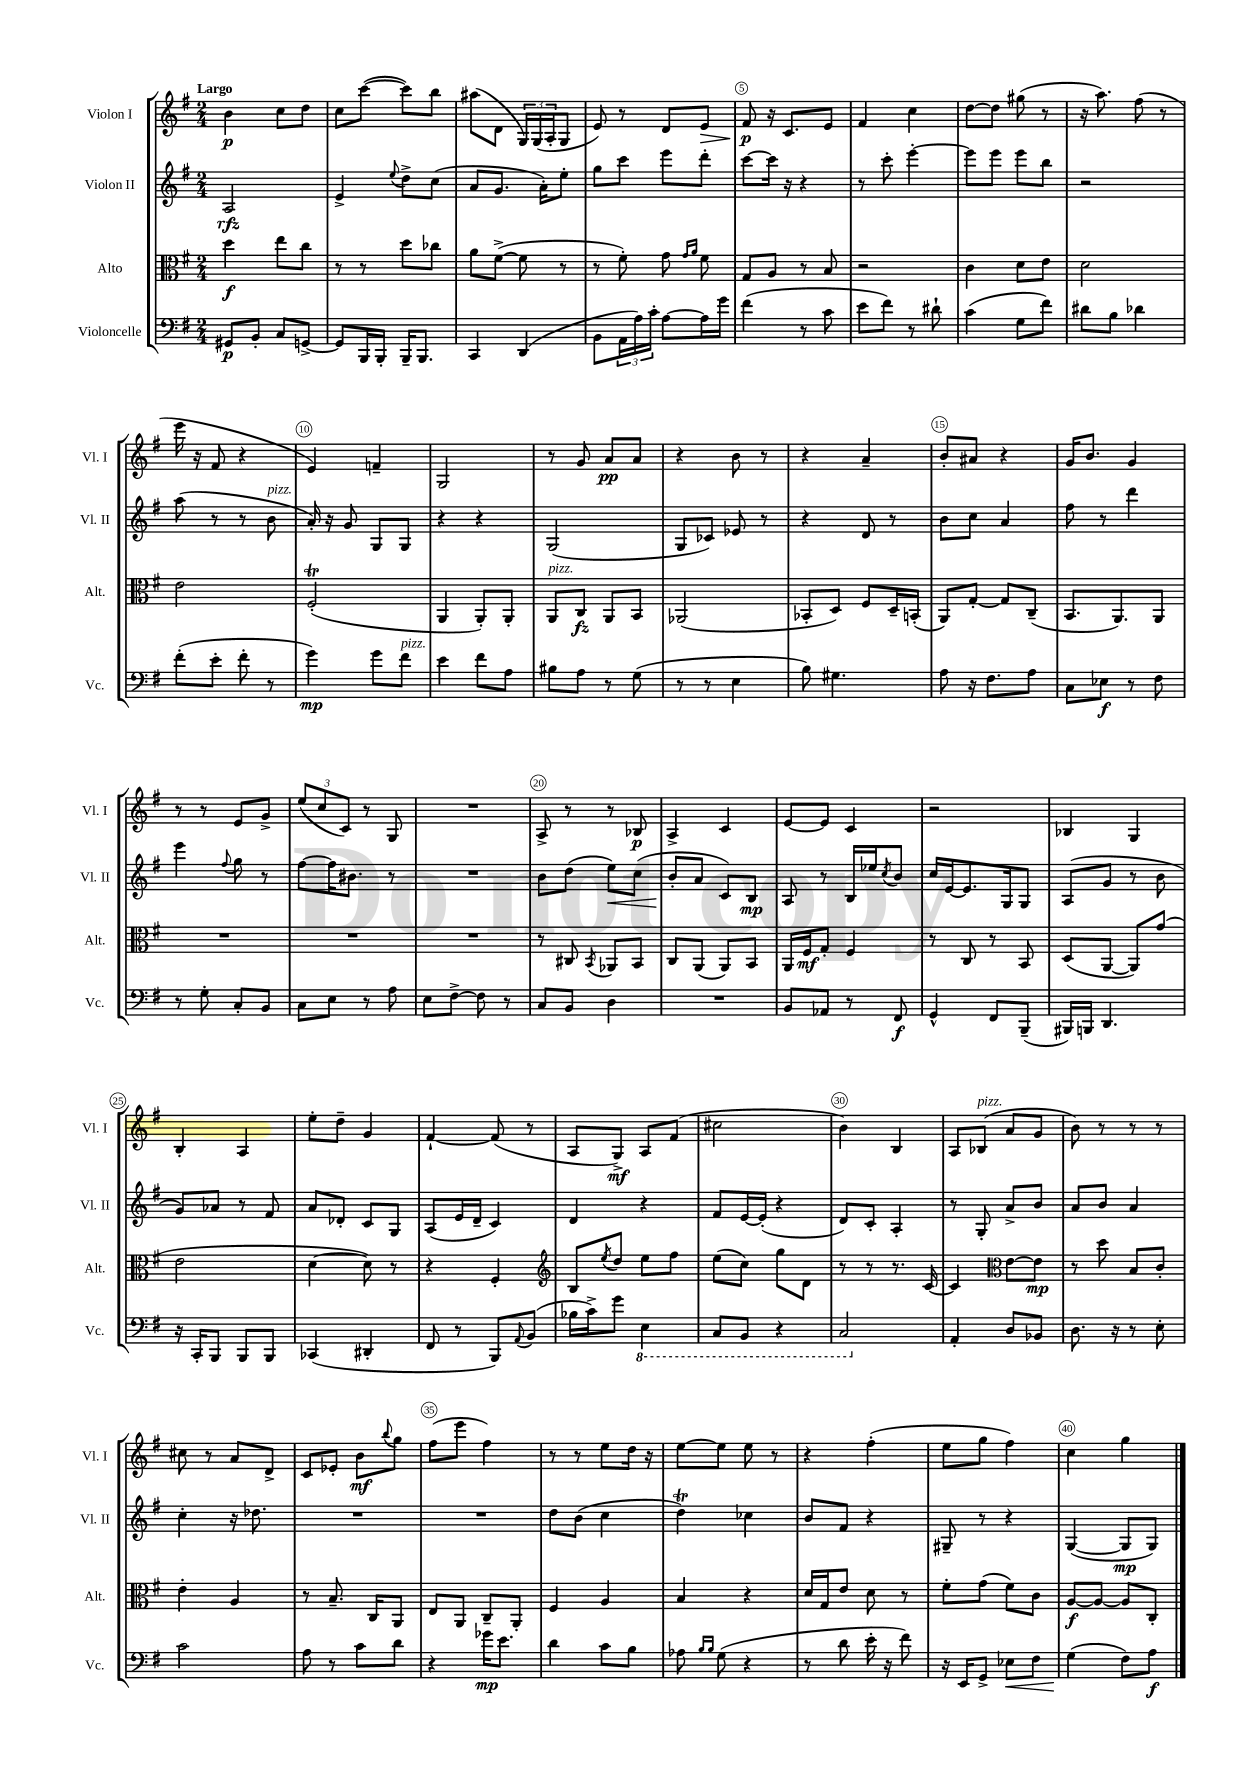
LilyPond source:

<<
\new StaffGroup <<
\new Staff = "s0" \with { instrumentName = "Violon I" shortInstrumentName = "Vl. I" } {
    \clef treble \key g \major \numericTimeSignature \time 2/4 \tempo "Largo"
    b'4\p c''8 d''8 |
    c''8 c'''8~( c'''8) b''8 |
    ais''8( d'8 \tuplet 3/2 { g16) g16( a16-. } g8 |
    e'8) r8 d'8 e'8\> |
    fis'8\p\! r16 c'8. e'8 |
    fis'4 c''4 |
    d''8~ d''8 gis''8( r8 |
    r16 a''8.) fis''8( r8 |
    e'''16 r16 fis'8 r4 |
    e'4) f'4-- |
    g2 |
    r8 g'8 a'8\pp a'8 |
    r4 b'8 r8 |
    r4 a'4-- |
    b'8-. ais'8 r4 |
    g'16 b'8. g'4 |
    r8 r8 e'8 g'8-> |
    \tuplet 3/2 { e''8( c''8 c'8) } r8 g8 |
    R2 |
    a8-> r8 r8 bes8\p |
    a4-> c'4 |
    e'8~ e'8 c'4 |
    r2 |
    bes4 g4 |
    b4-. a4 |
    e''8-. d''8-- g'4 |
    fis'4~-! fis'8( r8 |
    a8 g8->\mf) a8 fis'8( |
    cis''2 |
    b'4) b4 |
    a8 bes8^\markup { \italic "pizz." }( a'8 g'8 |
    b'8) r8 r8 r8 |
    cis''8 r8 a'8 d'8-> |
    c'8 ees'8-. b'8\mf \appoggiatura { b''8 } g''8 |
    fis''8( e'''8 fis''4) |
    r8 r8 e''8 d''16 r16 |
    e''8~ e''8 e''8 r8 |
    r4 fis''4-.( |
    e''8 g''8 fis''4) |
    c''4 g''4 \bar "|." |
}
\new Staff = "s1" \with { instrumentName = "Violon II" shortInstrumentName = "Vl. II" } {
    \clef treble \key g \major \numericTimeSignature \time 2/4
    a2\rfz |
    e'4-> \appoggiatura { e''8 } d''8-> c''8( |
    a'8 g'8. a'16-.) e''8-. |
    g''8 c'''8 e'''8 d'''8-. |
    c'''8~ c'''16 r16 r4 |
    r8 c'''8-. e'''4~-. |
    e'''8 e'''8 e'''8 b''8 |
    r2 |
    a''8( r8 r8 b'8^\markup { \italic "pizz." } |
    a'16-.) r16 g'8 g8 g8 |
    r4 r4 |
    g2( |
    g8 ces'8) ees'8 r8 |
    r4 d'8 r8 |
    b'8 c''8 a'4 |
    fis''8 r8 d'''4 |
    e'''4 \appoggiatura { fis''8 } g''8 r8 |
    fis''8~ fis''16 bis'8. r8 |
    R2 |
    b'8 d''8( e''8\<) c''8( |
    b'8-.\! a'8 c'8) b8\mp |
    a8 r8 b16 ees''16 \acciaccatura { c''8 } b'8 |
    c''16 e'16~ e'8. g16 g8 |
    a8( g'8 r8 b'8 |
    g'8) aes'8 r8 fis'8 |
    a'8 des'8-. c'8 g8 |
    a8( e'16 d'16-- c'4) |
    d'4 r4 |
    fis'8 e'16~ e'16-.( r4 |
    d'8) c'8-. a4-. |
    r8 g8-. a'8-> b'8 |
    a'8 b'8 a'4 |
    c''4-. r16 des''8. |
    R2 |
    R2 |
    d''8 b'8( c''4 |
    d''4\trill) ces''4 |
    b'8 fis'8 r4 |
    gis8-- r8 r4 |
    g4~( g8\mp g8) \bar "|." |
}
\new Staff = "s2" \with { instrumentName = "Alto" shortInstrumentName = "Alt." } {
    \clef alto \key g \major \numericTimeSignature \time 2/4
    d''4\f e''8 c''8 |
    r8 r8 d''8 ces''8 |
    a'8 fis'8~->( fis'8 r8 |
    r8 fis'8-.) g'8 \grace { g'16 a'16 } fis'8 |
    g8 a8 r8 b8 |
    r2 |
    c'4 d'8 e'8 |
    d'2 |
    e'2 |
    fis2-.\trill( |
    a,4 a,8-.) a,8-. |
    a,8^\markup { \italic "pizz." } c8\fz a,8 b,8 |
    aes,2( |
    bes,8-. d8) fis8 d16-- b,16-.( |
    a,8) g8~-. g8 c8--( |
    b,8. a,8.) a,8 |
    R2 |
    R2 |
    R2 |
    r8 cis8 \acciaccatura { b,8 } aes,8 b,8 |
    c8 a,8( a,8) b,8 |
    a,16 fis16\mf g8-. fis4 |
    r8 c8 r8 b,8 |
    d8( a,8~ a,8) g'8( |
    e'2 |
    d'4~ d'8) r8 |
    r4 fis4-. |
    \clef treble b8 \acciaccatura { e''8 } d''8 e''8 fis''8 |
    e''8( c''8) g''8 d'8 |
    r8 r8 r8. c'16~ |
    c'4 \clef alto e'8~ e'8\mp |
    r8 d''8 b8 c'8-. |
    e'4-. a4 |
    r8 b8.-- c16 a,8 |
    e8 a,8 c8-- a,8-. |
    fis4 a4 |
    b4 r4 |
    d'16 g16 e'8 d'8 r8 |
    fis'8-. g'8( fis'8) c'8 |
    a8~\f a8~ a8 c8-. \bar "|." |
}
\new Staff = "s3" \with { instrumentName = "Violoncelle" shortInstrumentName = "Vc." } {
    \clef bass \key g \major \numericTimeSignature \time 2/4
    gis,8\p b,8-. c8 g,8~-> |
    g,8 b,,16 b,,16-. b,,16-- b,,8. |
    c,4 d,4( |
    b,8 \tuplet 3/2 { a,16 a16) c'16-. } a8~ a16 g'16 |
    fis'4( r8 c'8 |
    e'8 fis'8) r8 dis'8-! |
    c'4( g8 fis'8) |
    dis'8 b8 des'4 |
    fis'8-.( e'8-. fis'8-. r8 |
    g'4\mp) g'8 fis'8^\markup { \italic "pizz." } |
    e'4 fis'8 a8 |
    bis8 a8 r8 g8( |
    r8 r8 e4 |
    b8) gis4. |
    a8 r16 fis8. a8 |
    c8 ees8\f r8 fis8 |
    r8 g8-. c8-. b,8 |
    c8 e8 r8 a8 |
    e8 fis8~-> fis8 r8 |
    c8 b,8 d4 |
    R2 |
    b,8 aes,8 r8 fis,8\f |
    g,4-^ fis,8 b,,8--( |
    bis,,16) b,,16 d,4. |
    r16 c,16-. b,,8 b,,8 b,,8 |
    ces,4( dis,4-. |
    fis,8 r8 b,,8) \appoggiatura { a,8 } b,8( |
    bes16 c'16->) g'8 \ottava #-1 e,4 |
    c,8 b,,8 r4 |
    c,2 \ottava #0 |
    a,4-. d8 bes,8 |
    d8. r16 r8 e8-. |
    c'2 |
    a8 r8 c'8 d'8 |
    r4 ges'16\mp e'8. |
    d'4 c'8 b8 |
    aes8 \grace { b16 b16 } g8( r4 |
    r8 d'8 e'16-. r16 fis'8) |
    r16 e,16 g,8-> ees8\< fis8 |
    g4\!( fis8) a8\f \bar "|." |
}
>>
>>
\layout { \context { \Score \override BarNumber.break-visibility = ##(#f #t #t) barNumberVisibility = #(every-nth-bar-number-visible 5) \override BarNumber.stencil = #(make-stencil-circler 0.1 0.3 ly:text-interface::print) } }
